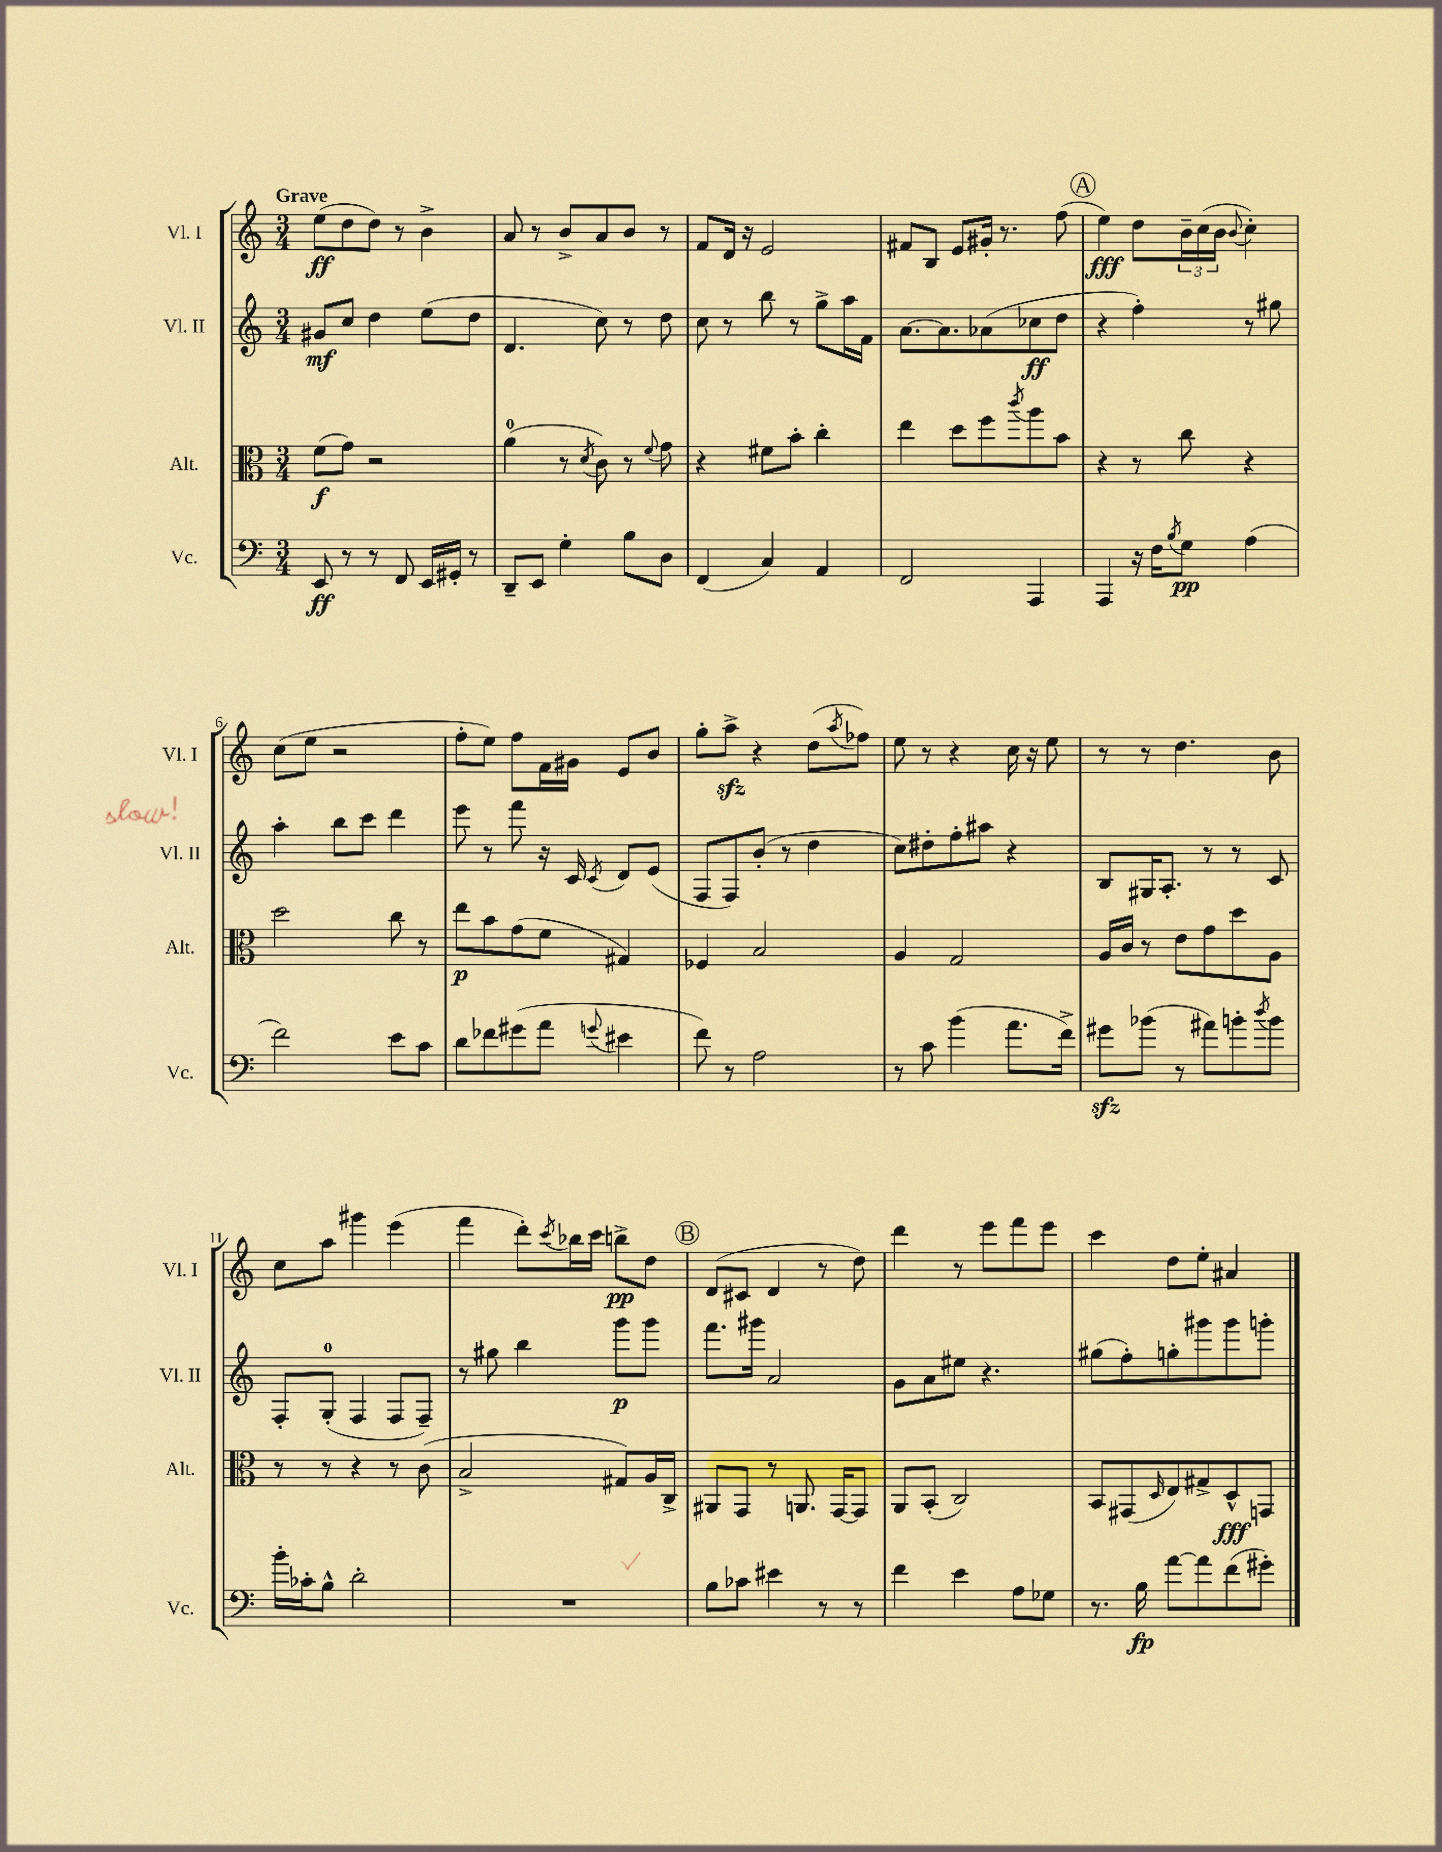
<<
\new StaffGroup <<
\new Staff = "s0" \with { instrumentName = "Vl. I" shortInstrumentName = "Vl. I" } {
    \clef treble \key c \major \numericTimeSignature \time 3/4 \tempo "Grave"
    e''8\ff( d''8 d''8) r8 b'4-> |
    a'8 r8 b'8-> a'8 b'8 r8 |
    f'8 d'16 r16 e'2 |
    fis'8 b8 e'8 gis'16-. r8. f''8( |
    \mark \markup { \circle "A" } e''4\fff) d''8 \tuplet 3/2 { b'16-- c''16( b'16 } \appoggiatura { b'8 } c''4-.) |
    c''8( e''8 r2 |
    f''8-. e''8) f''8 f'16 gis'16 e'8 b'8 |
    g''8-. a''8->\sfz r4 d''8( \acciaccatura { a''8 } fes''8) |
    e''8 r8 r4 c''16 r16 e''8 |
    r8 r8 d''4. b'8 |
    c''8 a''8 gis'''4 e'''4( |
    f'''4 d'''8-.) \acciaccatura { c'''8 } bes''16 c'''16 b''8->\pp d''8 |
    \mark \markup { \circle "B" } d'8( cis'8 d'4 r8 d''8) |
    d'''4 r8 e'''8 f'''8 e'''8 |
    c'''4 d''8 e''8-. ais'4 \bar "|." |
}
\new Staff = "s1" \with { instrumentName = "Vl. II" shortInstrumentName = "Vl. II" } {
    \clef treble \key c \major \numericTimeSignature \time 3/4
    gis'8\mf c''8 d''4 e''8( d''8 |
    d'4. c''8) r8 d''8 |
    c''8 r8 b''8 r8 g''8-> a''16 f'16 |
    a'8.~ a'8. aes'8( ces''8\ff d''8 |
    \mark \markup { \circle "A" } r4 f''4-.) r8 gis''8 |
    a''4-. b''8 c'''8 d'''4 |
    e'''8 r8 f'''8 r16 c'16 \acciaccatura { c'8 } d'8 e'8( |
    f8 f8) b'8-.( r8 d''4 |
    c''8) dis''8-. f''8-. ais''8 r4 |
    b8 gis16 a8.-. r8 r8 c'8 |
    f8-. g8-0-.( f4 f8 f8--) |
    r8 gis''8 b''4 g'''8\p g'''8 |
    \mark \markup { \circle "B" } f'''8. gis'''16 a'2 |
    g'8 a'8 eis''8 r4. |
    gis''8( f''8-.) g''8-. gis'''8 gis'''8 g'''8-. \bar "|." |
}
\new Staff = "s2" \with { instrumentName = "Alt." shortInstrumentName = "Alt." } {
    \clef alto \key c \major \numericTimeSignature \time 3/4
    f'8\f( g'8) r2 |
    a'4-0( r8 \acciaccatura { d'8 } c'8) r8 \appoggiatura { f'8 } g'8 |
    r4 fis'8 b'8-. c''4-. |
    e''4 d''8 f''8 \acciaccatura { c'''8 } a''8 b'8 |
    \mark \markup { \circle "A" } r4 r8 c''8 r4 |
    d''2 c''8 r8 |
    e''8\p b'8 g'8( f'8 gis4) |
    fes4 b2 |
    a4 g2 |
    a16 c'16 r8 e'8 g'8 d''8 a8 |
    r8 r8 r4 r8 c'8( |
    b2-> gis8) a16 c16-> |
    \mark \markup { \circle "B" } ais,8 g,8 r8 a,8. g,16~ g,8 |
    a,8 b,8-.( c2) |
    b,8 gis,8( \grace { d16 } e8) gis8-> d8-^\fff g,8 \bar "|." |
}
\new Staff = "s3" \with { instrumentName = "Vc." shortInstrumentName = "Vc." } {
    \clef bass \key c \major \numericTimeSignature \time 3/4
    e,8\ff r8 r8 f,8 e,16 gis,16-. r8 |
    d,8-- e,8 g4-. b8 d8 |
    f,4( c4) a,4 |
    f,2 a,,4 |
    \mark \markup { \circle "A" } a,,4 r16 f16 \acciaccatura { b8 } g8\pp a4( |
    f'2) e'8 c'8 |
    d'8 fes'8 gis'8( a'8 \appoggiatura { g'8 } eis'4 |
    f'8) r8 a2 |
    r8 c'8 b'4( a'8. f'16->) |
    gis'8\sfz bes'8( r8 ais'8) b'8-. \acciaccatura { d''8 } b'8 |
    b'16-. ces'16-. b8-^ d'2-. |
    R2. |
    \mark \markup { \circle "B" } b8 ces'8 eis'4 r8 r8 |
    f'4 e'4 a8 ges8 |
    r8. b16\fp a'8~ a'8 f'8( gis'8-.) \bar "|." |
}
>>
>>
